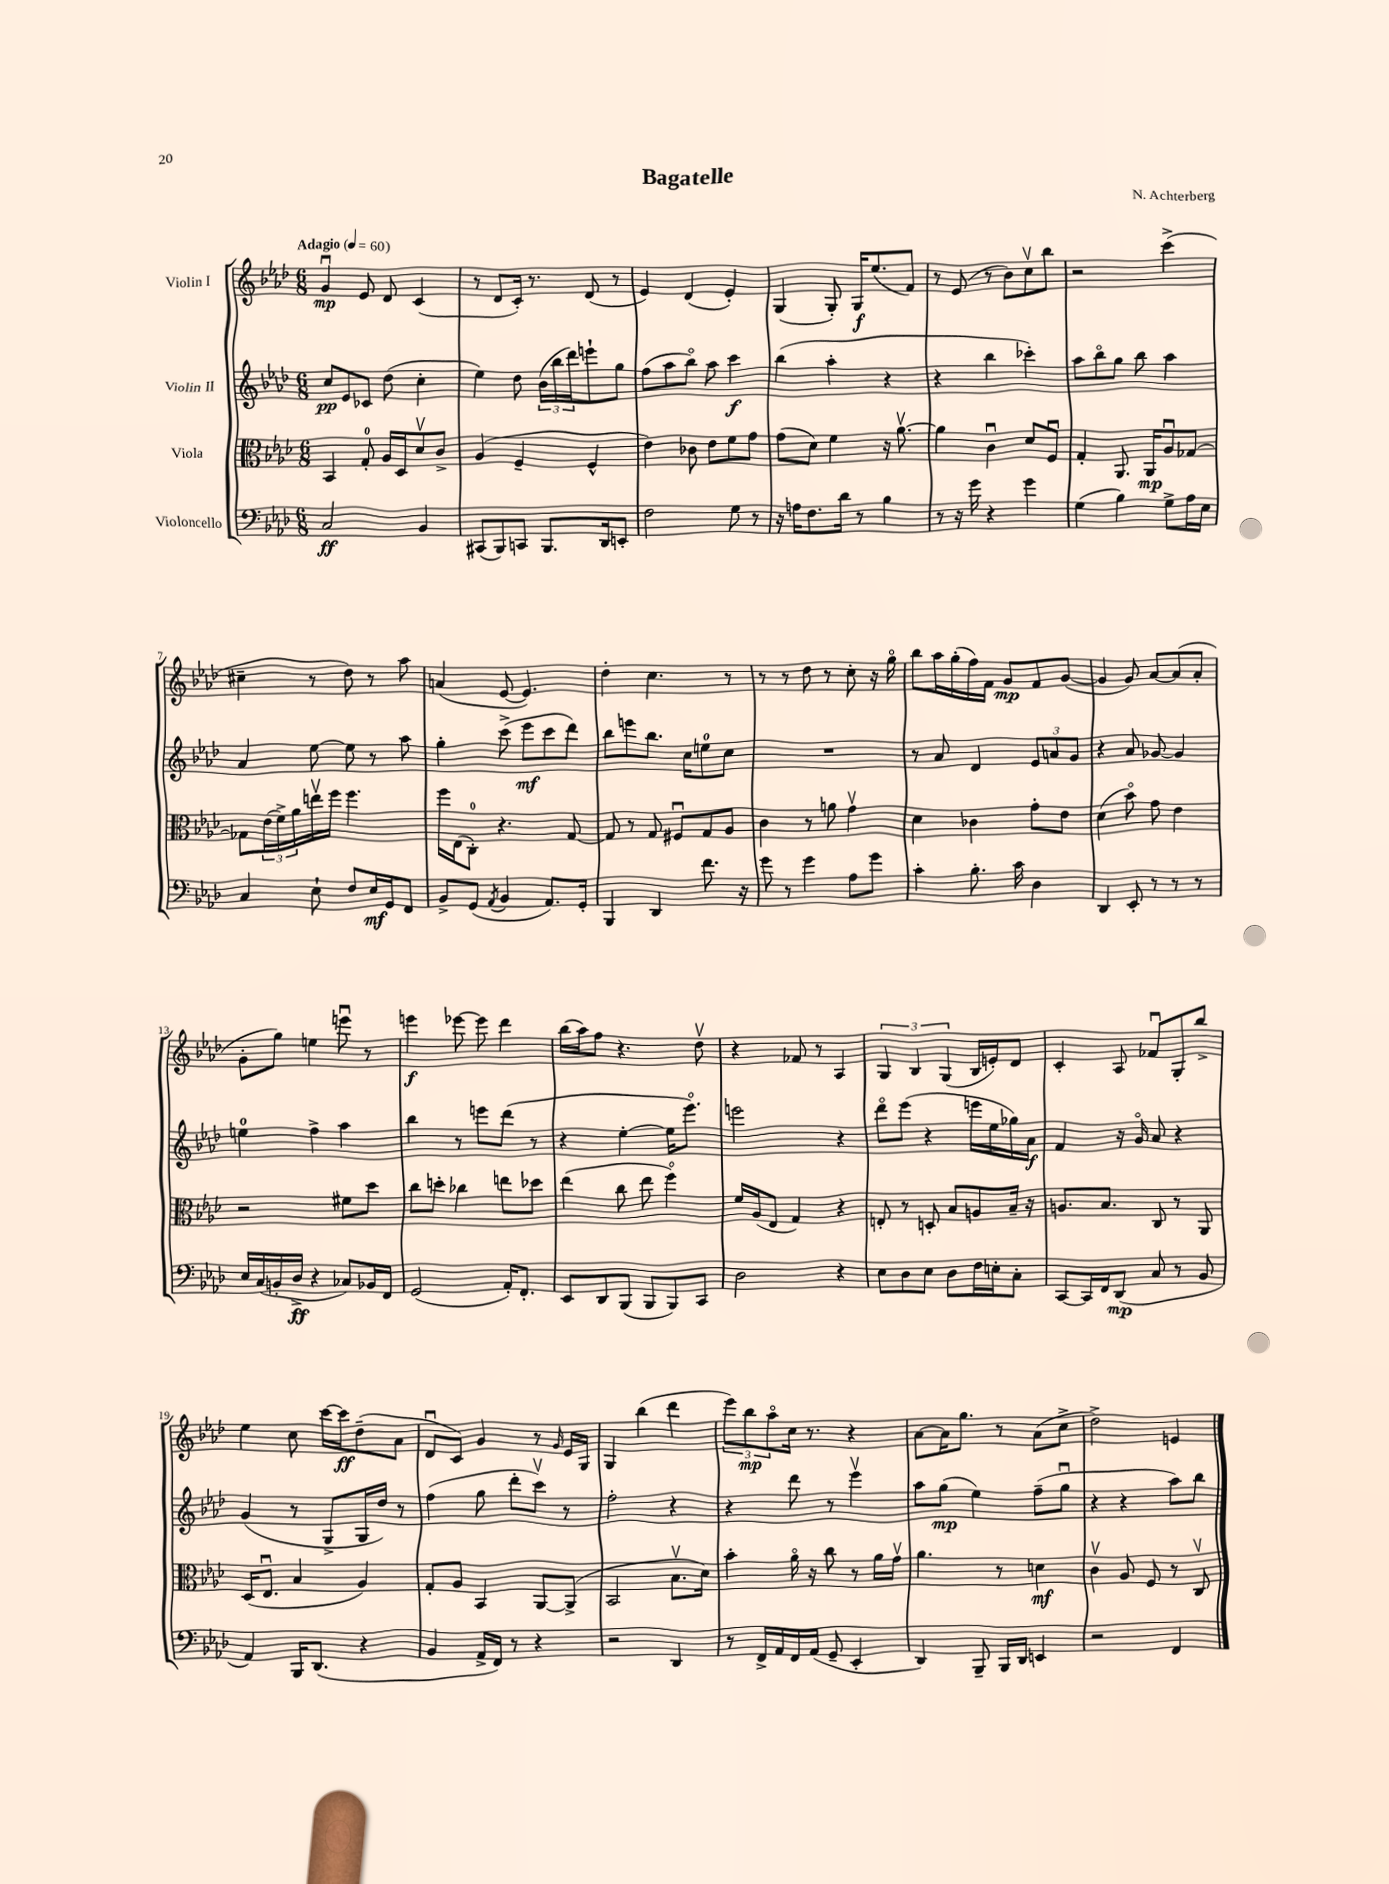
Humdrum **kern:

**kern	**dynam	**kern	**dynam	**kern	**dynam	**kern	**dynam
*part4	*part4	*part3	*part3	*part2	*part2	*part1	*part1
*staff4	*staff4	*staff3	*staff3	*staff2	*staff2	*staff1	*staff1
*I"Violoncello	*	*I"Viola	*	*I"Violin II	*	*I"Violin I	*
*clefF4	*	*clefC3	*	*clefG2	*	*clefG2	*
*k[b-e-a-d-]	*	*k[b-e-a-d-]	*	*k[b-e-a-d-]	*	*k[b-e-a-d-]	*
*M6/8	*	*M6/8	*	*M6/8	*	*M6/8	*
*MM60	*	*MM60	*	*MM60	*	*MM60	*
=1	=1	=1	=1	=1	=1	=1	=1
!	!	!	!	!	!	!LO:TX:a:B:t=Adagio	!
2C/	ff	4BB-/	.	8cc/L	pp	4gu/	mp
.	.	.	.	8e-/	.	.	.
.	.	8G'/	.	8c-X/J	.	8e-/	.
.	.	16A-/LL	.	(8dd-\	.	8d-/	.
.	.	16D-/J	.	.	.	.	.
4BB-/	.	8d-v/	.	4cc'\	.	(4c/	.
.	.	8c^/J	.	.	.	.	.
=2	=2	=2	=2	=2	=2	=2	=2
(8CC#X/L	.	(4A-/	.	4ee-\)	.	8r	.
8BBB-/)	.	.	.	.	.	8d-/L	.
8CCn/J	.	4F~/	.	8dd-\	.	16c'/Jk)	.
.	.	.	.	.	.	8.r	.
8.BBB-/L	.	.	.	(24b-\LL	.	.	.
.	.	.	.	24bb-\	.	.	.
.	.	.	.	24ddd-\J)	.	.	.
.	.	4F^^/	.	8eeen`\	.	(8d-/	.
16DD-/k	.	.	.	.	.	.	.
8EEn'/J	.	.	.	8gg\J	.	8r	.
=3	=3	=3	=3	=3	=3	=3	=3
2F\	.	4e-\)	.	(8ff\L	.	4e-/)	.
.	.	.	.	8aa-\	.	.	.
.	.	8c-X\	.	8bb-\J)	.	(4d-/	.
.	.	8e-\L	.	8aa-\	.	.	.
8G\	.	8f\	.	4ccc\	f	4e-'/)	.
8r	.	8g\J	.	.	.	.	.
=4	=4	=4	=4	=4	=4	=4	=4
16r	.	(8g\L	.	(4bb-\	.	(4G/	.
16An\KL	.	.	.	.	.	.	.
8.F\	.	8d-\J)	.	.	.	.	.
.	.	4f\	.	4aa-'\	.	8G'/)	.
16d-\Jk	.	.	.	.	.	.	.
8r	.	.	.	.	.	16G/KL	f
.	.	.	.	.	.	(8.ee-/	.
4B-\	.	16r	.	4r	.	.	.
.	.	[8.a-v\	.	.	.	.	.
.	.	.	.	.	.	8f/J)	.
=5	=5	=5	=5	=5	=5	=5	=5
8r	.	4a-\]	.	4r	.	8r	.
16r	.	.	.	.	.	(8e-/	.
16g\	.	.	.	.	.	.	.
4r	.	4cu\	.	4bb-\	.	8r	.
.	.	.	.	.	.	8b-\L)	.
4g\	.	8d-/L	.	4ccc-X'\)	.	8ccv\	.
.	.	8Fu/J	.	.	.	8bb-\J	.
=6	=6	=6	=6	=6	=6	=6	=6
(4G\	.	4G'/	.	8aa-\L	.	2r	.
.	.	.	.	8bb-\	.	.	.
4B-\)	.	8.AA-/	.	8gg\J	.	.	.
.	.	.	.	8bb-\	.	.	.
.	.	16AA-/KL	mp	.	.	.	.
8G^\L	.	8A-u/	.	4aa-\	.	(4ccc^\	.
16A-\L	.	[8G-X/J	.	.	.	.	.
16E-\JJ	.	.	.	.	.	.	.
!!LO:LB:g=z
=7	=7	=7	=7	=7	=7	=7	=7
4C/	.	8G-X\L]	.	4a-/	.	4cc#X~\	.
.	.	(24e-\L	.	.	.	.	.
.	.	24f^\)	.	.	.	.	.
.	.	24a-\	.	.	.	.	.
8E-`\	.	16eenv\	.	[8ee-\	.	8r	.
.	.	16ff\JJ	.	.	.	.	.
8F/L	.	4.ff\	.	8ee-\]	.	8dd-\)	.
16E-/L	mf	.	.	8r	.	8r	.
16GG/J	.	.	.	.	.	.	.
8FF/J	.	.	.	8aa-\	.	8aa-\	.
=8	=8	=8	=8	=8	=8	=8	=8
8BB-^/L	.	16ff\LL	.	4gg'\	.	(4an/	.
.	.	(16E-\J	.	.	.	.	.
(8GG/J	.	8C'\J)	.	.	.	.	.
8qAA-/	.	.	.	.	.	.	.
4BB-/	.	4.r	.	(8ccc^\	.	[8e-/	.
.	.	.	.	8eee-\L	mf	4.e-/])	.
8.AA-/L)	.	.	.	8ccc\	.	.	.
.	.	[8G/	.	8ddd-\J)	.	.	.
16GG'/Jk	.	.	.	.	.	.	.
=9	=9	=9	=9	=9	=9	=9	=9
4BBB-/	.	8G/]	.	8bb-\L	.	4dd-'\	.
.	.	8r	.	8eeen\	.	.	.
4DD-/	.	8G/	.	8.bb-\J	.	4.cc\	.
.	.	8F#Xu/L	.	.	.	.	.
.	.	.	.	16cc\KL	.	.	.
8.f\	.	8G/	.	8een\	.	.	.
.	.	8A-/J	.	8cc\J	.	8r	.
16r	.	.	.	.	.	.	.
=10	=10	=10	=10	=10	=10	=10	=10
8g\	.	4c\	.	2.r	.	8r	.
8r	.	.	.	.	.	8r	.
4g\	.	8r	.	.	.	8dd-\	.
.	.	8an\	.	.	.	8r	.
8A-\L	.	4gv\	.	.	.	8cc'\	.
8g\J	.	.	.	.	.	16r	.
.	.	.	.	.	.	16gg\	.
=11	=11	=11	=11	=11	=11	=11	=11
4c'\	.	4d-\	.	8r	.	8bb-\L	.
.	.	.	.	8a-/	.	16aa-\L	.
.	.	.	.	.	.	(16gg'\	.
8.B-'\	.	4c-X\	.	4d-/	.	16ff\)	.
.	.	.	.	.	.	16f\JJ	.
.	.	.	.	.	.	8g/L	mp
16c\	.	.	.	.	.	.	.
4D-\	.	8g'\L	.	12e-/L	.	8f/	.
.	.	.	.	12an/	.	.	.
.	.	8e-\J	.	.	.	([8g/J	.
.	.	.	.	12g/J	.	.	.
=12	=12	=12	=12	=12	=12	=12	=12
4DD-/	.	(4d-\	.	4r	.	4g/]	.
8EE-'/	.	8b-\)	.	8a-/	.	8g/)	.
8r	.	8g\	.	[8g-X/	.	[8a-/L	.
8r	.	4e-\	.	4g-/]	.	(8a-/]	.
8r	.	.	.	.	.	8a-'/J	.
!!LO:LB:g=z
=13	=13	=13	=13	=13	=13	=13	=13
16E-/LL	.	2r	.	4een\	.	8g'\L	.
(16C/	.	.	.	.	.	.	.
16BBn'/	.	.	.	.	.	8gg\J)	.
16D-^/JJ	ff	.	.	.	.	.	.
4r	.	.	.	4ff^\	.	4een\	.
8C-X/L)	.	8f#X\L	.	4aa-\	.	8eeenu\	.
16BB-X/L	.	8dd-\J	.	.	.	8r	.
16FF/JJ	.	.	.	.	.	.	.
=14	=14	=14	=14	=14	=14	=14	=14
(2GG/	.	8cc\L	.	4bb-\	.	4eeen\	f
.	.	8ddn'\J	.	.	.	.	.
.	.	4cc-X\	.	8r	.	[8eee-X\	.
.	.	.	.	8eeen\L	.	8eee-\]	.
16AA-'/KL)	.	8een\L	.	(8ddd-\J	.	4ddd-\	.
8.FF'/J	.	.	.	.	.	.	.
.	.	8dd-X\J	.	8r	.	.	.
=15	=15	=15	=15	=15	=15	=15	=15
8EE-/L	.	(4ee-\	.	4r	.	(16bb-\LL	.
.	.	.	.	.	.	16aa-\J)	.
8DD-/	.	.	.	.	.	8ff\J	.
(8BBB-/J	.	8cc\	.	[4ee-'\	.	4.r	.
8BBB-/L	.	8ee-\	.	.	.	.	.
8BBB-/)	.	4ff\)	.	16ee-\KL]	.	.	.
.	.	.	.	8.eee-\J)	.	.	.
8CC/J	.	.	.	.	.	8dd-v\	.
=16	=16	=16	=16	=16	=16	=16	=16
2D-\	.	16f/LL	.	2eeen\	.	4r	.
.	.	(16A-/J	.	.	.	.	.
.	.	8E-/J	.	.	.	.	.
.	.	4G/)	.	.	.	8f-X/	.
.	.	.	.	.	.	8r	.
4r	.	4r	.	4r	.	4A-/	.
=17	=17	=17	=17	=17	=17	=17	=17
8E-\L	.	8En'/	.	8ddd-\L	.	6G/	.
8D-\	.	8r	.	(8eee-\J	.	.	.
.	.	.	.	.	.	6B-/	.
8E-\J	.	8Dn'/	.	4r	.	.	.
.	.	.	.	.	.	(6G/	.
8D-\L	.	8B-/L	.	.	.	.	.
16F\L	.	8An/	.	16eeen\LL	.	16B-/LL	.
16En'\J	.	.	.	16ee-\	.	16en'/J)	.
8C'\J	.	16B-~/Jk	.	16gg-X\)	.	8d-/J	.
.	.	16r	.	16a-\JJ	f	.	.
=18	=18	=18	=18	=18	=18	=18	=18
[8CC/L	.	8.An/L	.	4f/	.	4c'/	.
16CC/L]	.	.	.	.	.	.	.
16FF/J	.	8.B-/J	.	.	.	.	.
(8DD-/J	mp	.	.	16r	.	8A-/	.
.	.	.	.	16g/	.	.	.
8C/	.	8C/	.	8a-/	.	8f-Xu/L	.
8r	.	8r	.	4r	.	8G'/	.
8BB-/	.	8AA-/	.	.	.	8bb-^/J	.
!!LO:LB:g=z
=19	=19	=19	=19	=19	=19	=19	=19
4AA-/)	.	(16D-/KL	.	(4g/	.	4ee-\	.
.	.	8.E-u/J	.	.	.	.	.
16BBB-/KL	.	4B-/	.	8r	.	8cc\	.
(8.DD-/J	.	.	.	.	.	.	.
.	.	.	.	8G^/L	.	[16ccc\LL	.
.	.	.	.	.	.	16ccc\J]	ff
4r	.	4A-/)	.	16G/L	.	(8dd-~\	.
.	.	.	.	16dd-/JJ)	.	.	.
.	.	.	.	8r	.	8a-\J	.
=20	=20	=20	=20	=20	=20	=20	=20
4BB-/	.	8G'/L	.	(4ff\	.	8d-u/L	.
.	.	8A-/J	.	.	.	8c/J)	.
16AA-^/LL	.	4BB-/	.	8gg\	.	4g/	.
16FF/JJ)	.	.	.	.	.	.	.
8r	.	.	.	8ddd-'\L	.	.	.
4r	.	[8AA-/L	.	8cccv\J)	.	8r	.
.	.	.	.	.	.	16qqg/	.
.	.	(8AA-^/J]	.	8r	.	16e-/LL	.
.	.	.	.	.	.	16G/JJ	.
=21	=21	=21	=21	=21	=21	=21	=21
2r	.	2BB-/	.	2ff'\	.	4G/	.
.	.	.	.	.	.	(4bb-\	.
4DD-/	.	8.B-v\L	.	4r	.	4ddd-\	.
.	.	16d-\Jk)	.	.	.	.	.
=22	=22	=22	=22	=22	=22	=22	=22
8r	.	4b-'\	.	4r	.	12eee-\L)	.
.	.	.	.	.	.	12bb-\	mp
16FF^/LL	.	.	.	.	.	.	.
.	.	.	.	.	.	12aa-\	.
16AA-/	.	.	.	.	.	.	.
16FF/	.	16a-\	.	8ddd-\	.	16cc\Jk	.
(16AA-/JJ	.	16r	.	.	.	8.r	.
8GG~/	.	8cc\	.	8r	.	.	.
4EE-'/	.	8r	.	4eee-v\	.	4r	.
.	.	16a-\LL	.	.	.	.	.
.	.	16gv\JJ	.	.	.	.	.
=23	=23	=23	=23	=23	=23	=23	=23
4DD-/)	.	4.a-\	.	8aa-\L	.	[8a-\L	.
.	.	.	.	(8gg\J	mp	16a-\K]	.
.	.	.	.	.	.	8.gg\J	.
8BBB-~/	.	.	.	4ee-\)	.	.	.
16BBB-/LL	.	8r	.	.	.	8r	.
16DD-/JJ	.	.	.	.	.	.	.
4EEn/	.	4dn\	mf	(8ff~\L	.	(8a-\L	.
.	.	.	.	8ggu\J	.	8cc^\J	.
=24	=24	=24	=24	=24	=24	=24	=24
2r	.	4cv\	.	4r	.	2dd-^\)	.
.	.	8A-/	.	4r	.	.	.
.	.	8F/	.	.	.	.	.
4FF/	.	8r	.	8aa-\L)	.	4en/	.
.	.	8Cv/	.	8bb-\J	.	.	.
==	==	==	==	==	==	==	==
*-	*-	*-	*-	*-	*-	*-	*-
